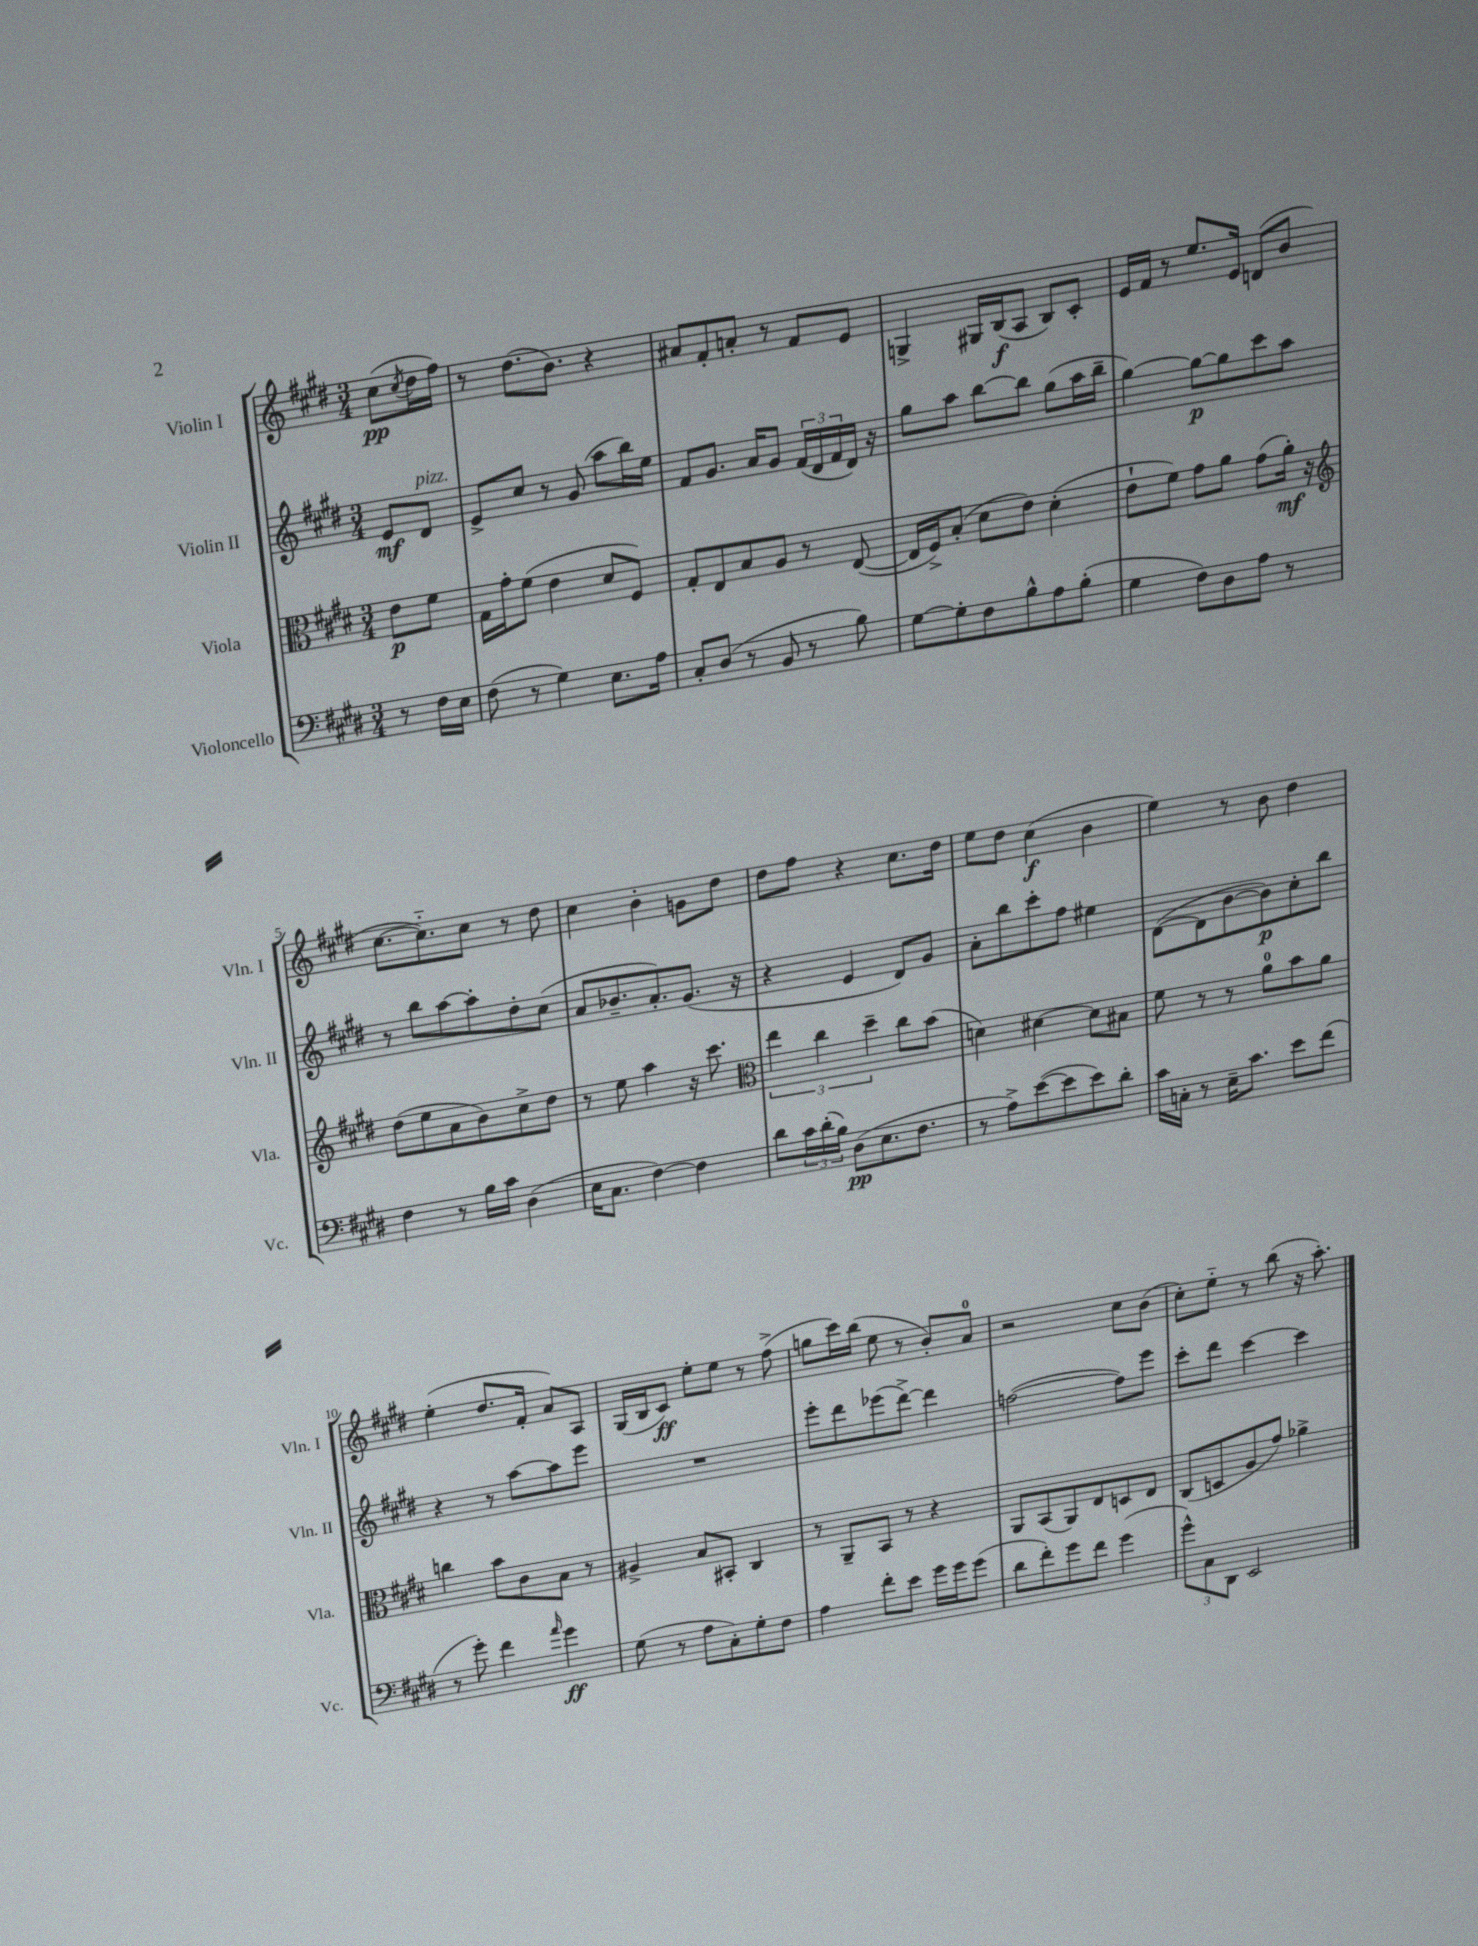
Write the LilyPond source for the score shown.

<<
\new StaffGroup <<
\new Staff = "s0" \with { instrumentName = "Violin I" shortInstrumentName = "Vln. I" } {
    \clef treble \key e \major \numericTimeSignature \time 3/4 \partial 4
    cis''8\pp( \acciaccatura { cis''8 } dis''16 fis''16) |
    r8 dis''8.( b'8.) r4 |
    ais'8 fis'8-. a'8-. r8 fis'8 e'8 |
    g4-> gis16 b16\f( a8 b8) cis'8-. |
    e'16 fis'16 r8 e''8. e'16 d'8( b'8 |
    cis''8.~ cis''8.-_) cis''8 r8 dis''8 |
    cis''4 b'4-. g'8 dis''8 |
    dis''8 fis''8 r4 cis''8. dis''16 |
    e''8 dis''8 cis''4\f( b'4 |
    e''4) r8 b'8 dis''4 |
    e''4-.( dis''8. fis'16-. a'8) a8 |
    gis16( b16 cis'8\ff) e''8-. e''8 r8 fis''8->( |
    g''8 cis'''16) b''16( e''8 r8 b'8-.) a'8-0 |
    r2 cis''8 b'8( |
    cis''8-.) e''8-_ r8 b''8( r16 a''8.-.) \bar "|." |
}
\new Staff = "s1" \with { instrumentName = "Violin II" shortInstrumentName = "Vln. II" } {
    \clef treble \key e \major \numericTimeSignature \time 3/4 \partial 4
    e'8\mf dis'8^\markup { \italic "pizz." } |
    e'8-> cis''8 r8 gis'8( a''8 b''16) e''16 |
    fis'8 gis'8. a'16 gis'8 \tuplet 3/2 { fis'16( dis'16 fis'16 } dis'16) r16 |
    gis''8 a''8 b''8~ b''8 gis''8( a''16 b''16-- |
    gis''4~) gis''8~\p gis''8 cis'''8 a''8 |
    r8 b''8 a''8~ a''8-. dis''8-. cis''8( |
    a'8 bes'8.-- a'8.-.) gis'8.( r16 |
    r4 e'4 dis'8) gis'8 |
    a'8-. b''8 cis'''8-. fis''8 eis''4 |
    dis'8~( dis'8 b'8~ b'8\p) cis''8-. b''8 |
    r4 r8 a''8~ a''8 e'''8 |
    R2. |
    e'''8-. dis'''8 ees'''8( dis'''8~->) dis'''4 |
    f''2~( f''8) e'''8 |
    cis'''8-. dis'''8 cis'''4~ cis'''4 \bar "|." |
}
\new Staff = "s2" \with { instrumentName = "Viola" shortInstrumentName = "Vla." } {
    \clef alto \key e \major \numericTimeSignature \time 3/4 \partial 4
    e'8\p fis'8 |
    gis16 gis'16-. fis'8( e'4 dis'8 fis8) |
    gis8-. e8 b8 a8 r8 e8~( |
    e16 fis16->) b8-.( dis'8 e'8) dis'4-.( |
    e'8-! fis'8) gis'8 a'8 gis'8( a'16-.\mf) r16 |
    \clef treble dis''8( e''8 a'8 b'8) cis''8-> dis''8 |
    r8 e''8 a''4 r16 cis'''8. |
    \clef alto \tuplet 3/2 { e''4 cis''4 dis''4-- } cis''8 b'8( |
    d'4) dis'4~ dis'8 bis8 |
    fis'8 r8 r8 a'8-0 b'8 a'8 |
    c''4 b'8 cis'8 b8 r8 |
    ais4-> b8 bis,8-. cis4 |
    r8 a,8-- b,8 r8 r4 |
    a,8 b,8( a,8) e8 d8 e8 |
    cis8( d8 a8 gis'8) aes'4-> \bar "|." |
}
\new Staff = "s3" \with { instrumentName = "Violoncello" shortInstrumentName = "Vc." } {
    \clef bass \key e \major \numericTimeSignature \time 3/4 \partial 4
    r8 fis16 e16 |
    fis8( r8 gis4) e8. a16 |
    cis8-. dis8( r8 b,8 r8 b8) |
    gis8~ gis8-. fis8 b8-^ a8 b8-.( |
    gis4 fis8) dis8 a8 r8 |
    fis4 r8 b16 cis'16 dis4( |
    e16 cis8. fis4~) fis4 |
    dis'8 \tuplet 3/2 { cis'16 dis'16-.( b16) } dis8\pp( e8. fis8. |
    r8 a8->) e'8~( e'8 e'8) dis'8-. |
    cis'16 c16-. r8 e16-- cis'8. e'8 fis'8( |
    r8 gis'8-.) fis'4 \grace { a'16 } gis'4\ff |
    gis8( r8 a8 cis8-.) gis8-. fis8 |
    a4 fis'8-. e'8 gis'16 gis'16 gis'8( |
    dis'8 fis'8-.) gis'8 fis'8 gis'4( |
    \tuplet 3/2 { gis'8-^) cis8 dis,8 } e,2 \bar "|." |
}
>>
>>
